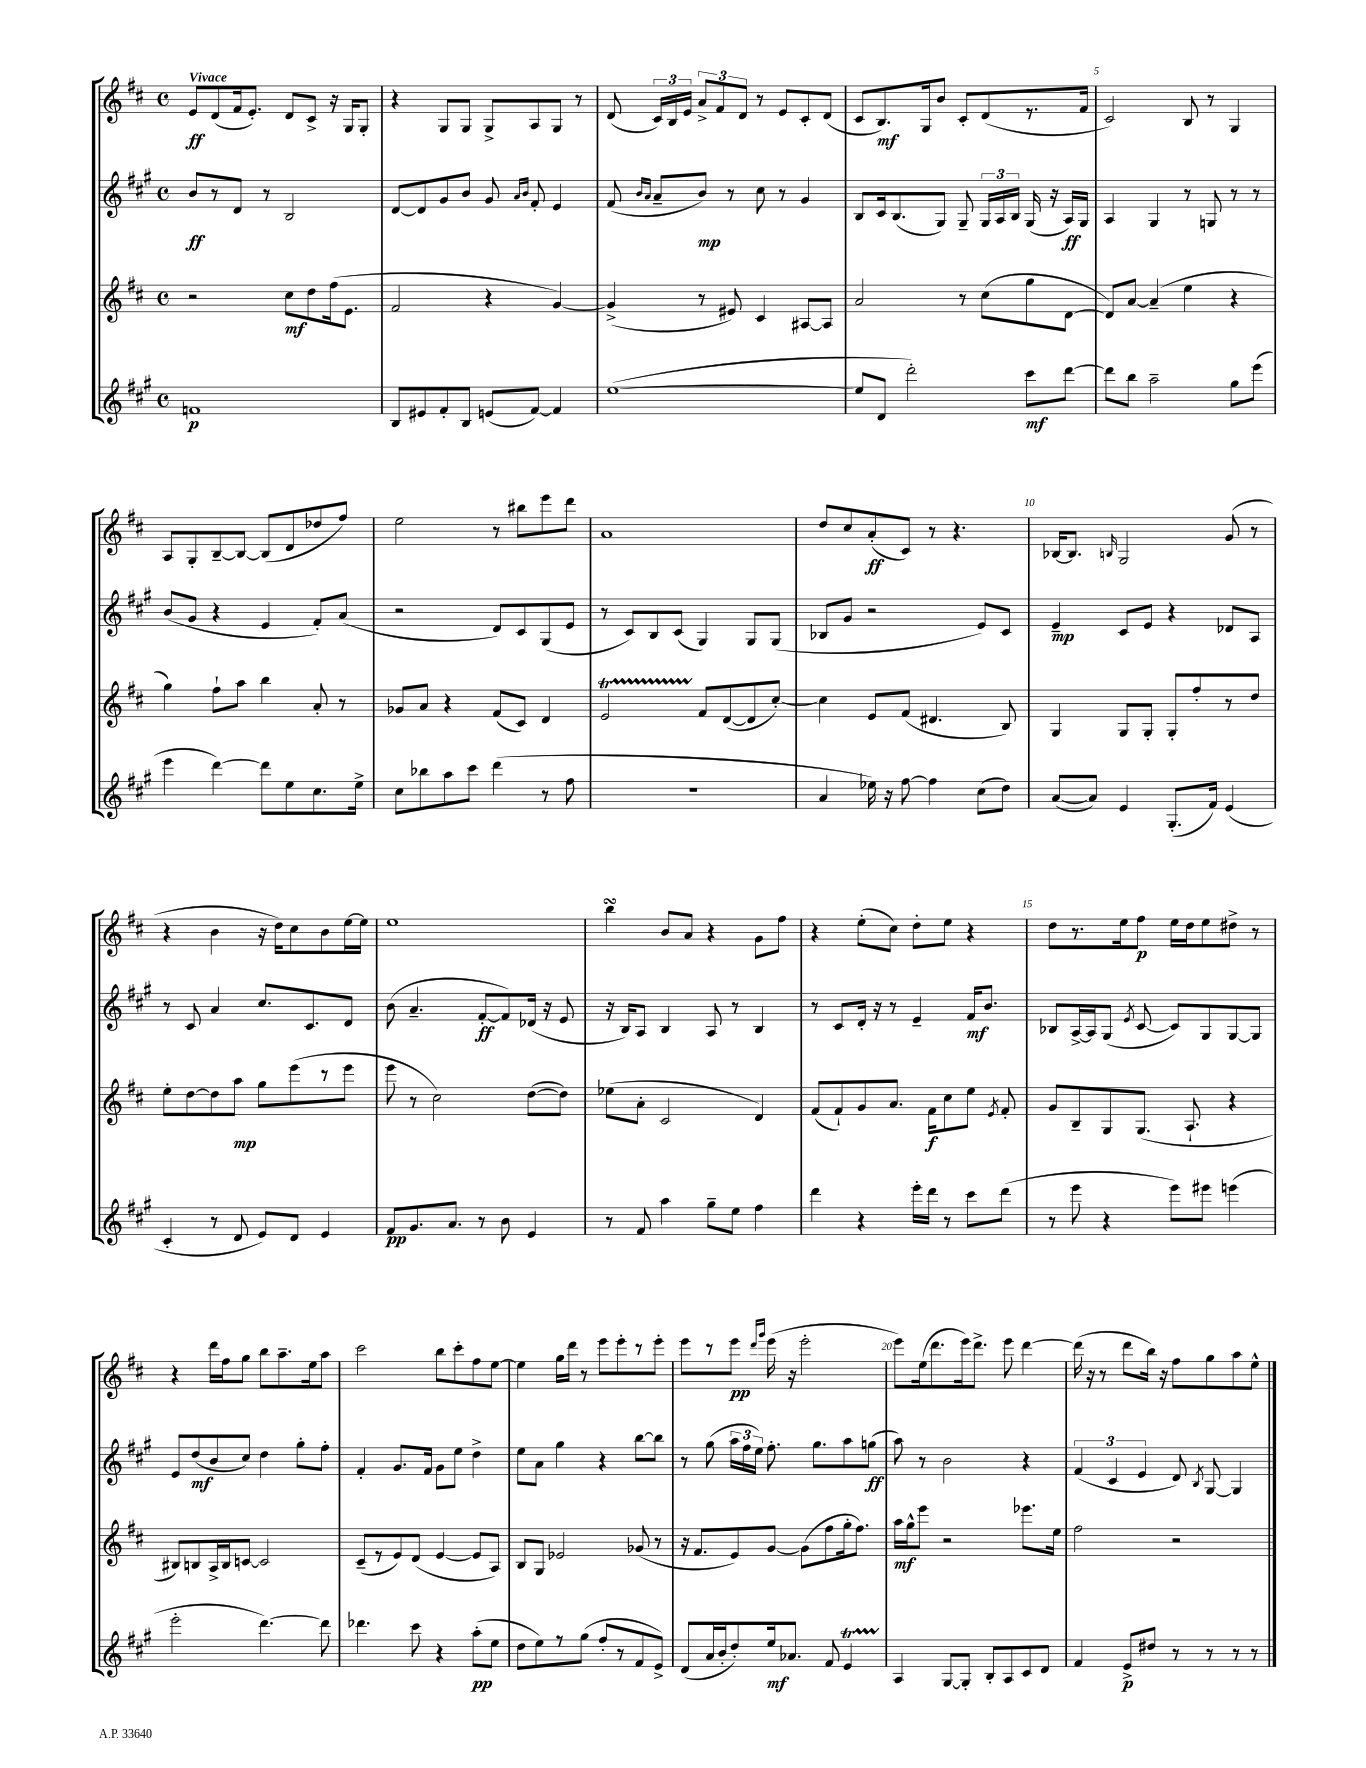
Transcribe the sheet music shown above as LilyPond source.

<<
\new StaffGroup <<
\new Staff = "s0" {
    \clef treble \key d \major \defaultTimeSignature \time 4/4 \tempo "Vivace"
    \autoBeamOff e'8[\ff d'8( fis'16 e'8.]-.) d'8[ cis'8]-> r16 g16[ g8]-. |
    r4 g8[ g8] g8[-> a8 g8] r8 |
    d'8( \tuplet 3/2 { cis'16[) b16 e'16] } \tuplet 3/2 { a'8[-> fis'8 d'8] } r8 e'8[ cis'8-. d'8]( |
    cis'8[ b8.\mf) g16 b'8] cis'8[-. d'8( r8. fis'16] |
    cis'2) b8 r8 g4 |
    a8[ g8-. b8~-- b8]~ b8[( d'8 des''8 fis''8]) |
    e''2 r8 bis''8[ e'''8 d'''8] |
    a'1 |
    d''8[ cis''8 a'8-.\ff( cis'8]) r8 r4. |
    bes16[~ bes8.] \grace { b16 } g2 g'8( r8 |
    r4 b'4 r16 d''16[) cis''8 b'8 e''16~ e''16] |
    e''1 |
    b''4\turn b'8[ a'8] r4 g'8[ fis''8] |
    r4 e''8[-.( cis''8]) d''8[-. e''8] r4 |
    d''8[ r8. e''16 fis''8]\p e''16[ d''16 e''8 dis''8]-> r8 |
    r4 d'''16[ fis''16 g''8] b''8[ a''8.-- e''16 a''8] |
    cis'''2 b''8[ cis'''8-. fis''8 e''8]~ |
    e''4 g''16[ d'''16] r8 e'''8[ e'''8-. r8 e'''8]-. |
    e'''8[ r8 e'''8]\pp \grace { d'''16[ g'''16] } e'''16( r16 e'''2-. |
    e'''8[) e''16( d'''8. e'''16) d'''8.]-> e'''8 d'''4~ |
    d'''16( r16 r8 d'''8[ b''16]) r16 fis''8[ g''8 a''8 e''8]-^ \bar "|." |
}
\new Staff = "s1" {
    \clef treble \key a \major \defaultTimeSignature \time 4/4
    \autoBeamOff b'8[\ff r8 d'8] r8 b2 |
    d'8[~ d'8 gis'8 b'8] gis'8 \grace { a'16[ b'16] } fis'8-. e'4 |
    fis'8( \grace { b'16[ a'16] } a'8[-- b'8]\mp) r8 cis''8 r8 gis'4 |
    b8[ cis'16 b8.( gis8]) gis8-- \tuplet 3/2 { gis16[ a16 b16] } gis16( r16 a16[\ff) gis16] |
    a4 gis4 r8 g8 r8 r8 |
    b'8[( gis'8] r4 e'4 fis'8[-.) a'8]( |
    r2 d'8[) cis'8 gis8( e'8] |
    r8 cis'8[) b8 cis'8]( gis4) gis8[ gis8]( |
    bes8[ gis'8] r2 e'8[) cis'8] |
    e'4--\mp cis'8[ e'8] r4 des'8[ a8] |
    r8 cis'8 a'4 cis''8.[ cis'8. d'8] |
    b'8( a'4.-- fis'8[~-.\ff fis'8) des'16]( r16 e'8 |
    r16 b16[) a8] b4 a8 r8 b4 |
    r8 cis'8[ d'16]-. r16 r8 e'4-- fis'16[\mf b'8.] |
    bes8[ a16~-> a16 gis8]( \acciaccatura { e'8 } cis'8~ cis'8[) gis8 gis8~ gis8] |
    e'8[ d''8\mf( b'8 cis''8]) d''4 gis''8[-. fis''8]-. |
    fis'4-. gis'8.[ fis'16] gis'8[ e''8] d''4-> |
    e''8[ a'8] gis''4 r4 b''8[~ b''8] |
    r8 gis''8( \tuplet 3/2 { a''16[ fis''16 e''16]) } fis''8.-. gis''8.[ a''8 g''8]\ff( |
    a''8) r8 b'2 r4 |
    \tuplet 3/2 { fis'4( cis'4 e'4 } d'8) \acciaccatura { b8 } gis8~ gis4 \bar "|." |
}
\new Staff = "s2" {
    \clef treble \key d \major \defaultTimeSignature \time 4/4
    \autoBeamOff r2 cis''8[\mf d''8 fis''16( e'8.] |
    fis'2 r4 g'4~) |
    g'4->( r8 eis'8) cis'4 ais8[~ ais8] |
    a'2 r8 cis''8[( g''8 d'8]~ |
    d'8[) a'8]~ a'4--( e''4 r4 |
    g''4) fis''8[-! a''8] b''4 a'8-. r8 |
    ges'8[ a'8] r4 fis'8[( cis'8]) d'4 |
    e'2\startTrillSpan fis'8[\stopTrillSpan d'8~( d'8 cis''8]~-.) |
    cis''4 e'8[ fis'8]( dis'4. b8) |
    g4 g8[ g8]-. g8[-. fis''8-. r8 d''8] |
    e''8[-. d''8~ d''8 a''8]\mp g''8[ e'''8( r8 e'''8] |
    e'''8 r8 cis''2) d''8[~( d''8]) |
    ees''8[( a'8]-. cis'2 d'4) |
    fis'8[( fis'8-!) g'8 a'8.] fis'16[\f cis''8 e''8] \acciaccatura { e'8 } fis'8-. |
    g'8[ b8-- g8 g8.]( a8.-! r4 |
    bis8[) b8 a16-> b16 c'8]~ c'2 |
    cis'8[--( r8 e'8) d'8]( e'4~ e'8[ a8]) |
    b8[ g8] ees'2 ges'8( r8 |
    r16 fis'8.[ e'8) g'8]~ g'8[( fis''8 g''16-. fis''8.]) |
    a''16[\mf g''16-^ e'''8] r2 ees'''8.[ e''16] |
    fis''2 r2 \bar "|." |
}
\new Staff = "s3" {
    \clef treble \key a \major \defaultTimeSignature \time 4/4
    \autoBeamOff f'1\p |
    b8[ eis'8 fis'8-. b8] e'8[( fis'8]~) fis'4 |
    e''1~( |
    e''8[ d'8] d'''2-.) cis'''8[\mf d'''8]~ |
    d'''8[ b''8] a''2-- gis''8[ e'''8]( |
    e'''4 d'''4~) d'''8[ e''8 cis''8. e''16]-> |
    cis''8[ bes''8 a''8 cis'''8] d'''4( r8 fis''8 |
    R1 |
    a'4 ees''16) r16 fis''8~ fis''4 cis''8[( d''8]) |
    a'8[~( a'8]) e'4 gis8.[-.( fis'16]) e'4( |
    cis'4-. r8 d'8 e'8[) d'8] e'4 |
    fis'8[\pp gis'8. a'8.] r8 b'8 e'4 |
    r8 fis'8 a''4 gis''8[-- e''8] fis''4 |
    d'''4 r4 e'''16[-. d'''16] r8 cis'''8[ d'''8]( |
    r8 e'''8 r4 e'''8[) eis'''8] e'''4( |
    e'''2-. d'''4.~) d'''8 |
    des'''4. cis'''8 r4 a''8[-.\pp( e''8] |
    d''8[ e''8) r8 gis''8]( fis''8[-. r8 fis'8 e'8]->) |
    d'8[( a'16 b'16-. d''8-.) e''16\mf aes'8.] fis'8 e'4\startTrillSpan |
    a4\stopTrillSpan gis8[~ gis8]-. b8[-. a8 cis'8 d'8] |
    fis'4 e'8[->\p dis''8] r8 r8 r8 r8 \bar "|." |
}
>>
>>
\layout { \context { \Score \override BarNumber.break-visibility = ##(#f #t #t) barNumberVisibility = #(every-nth-bar-number-visible 5) } }
